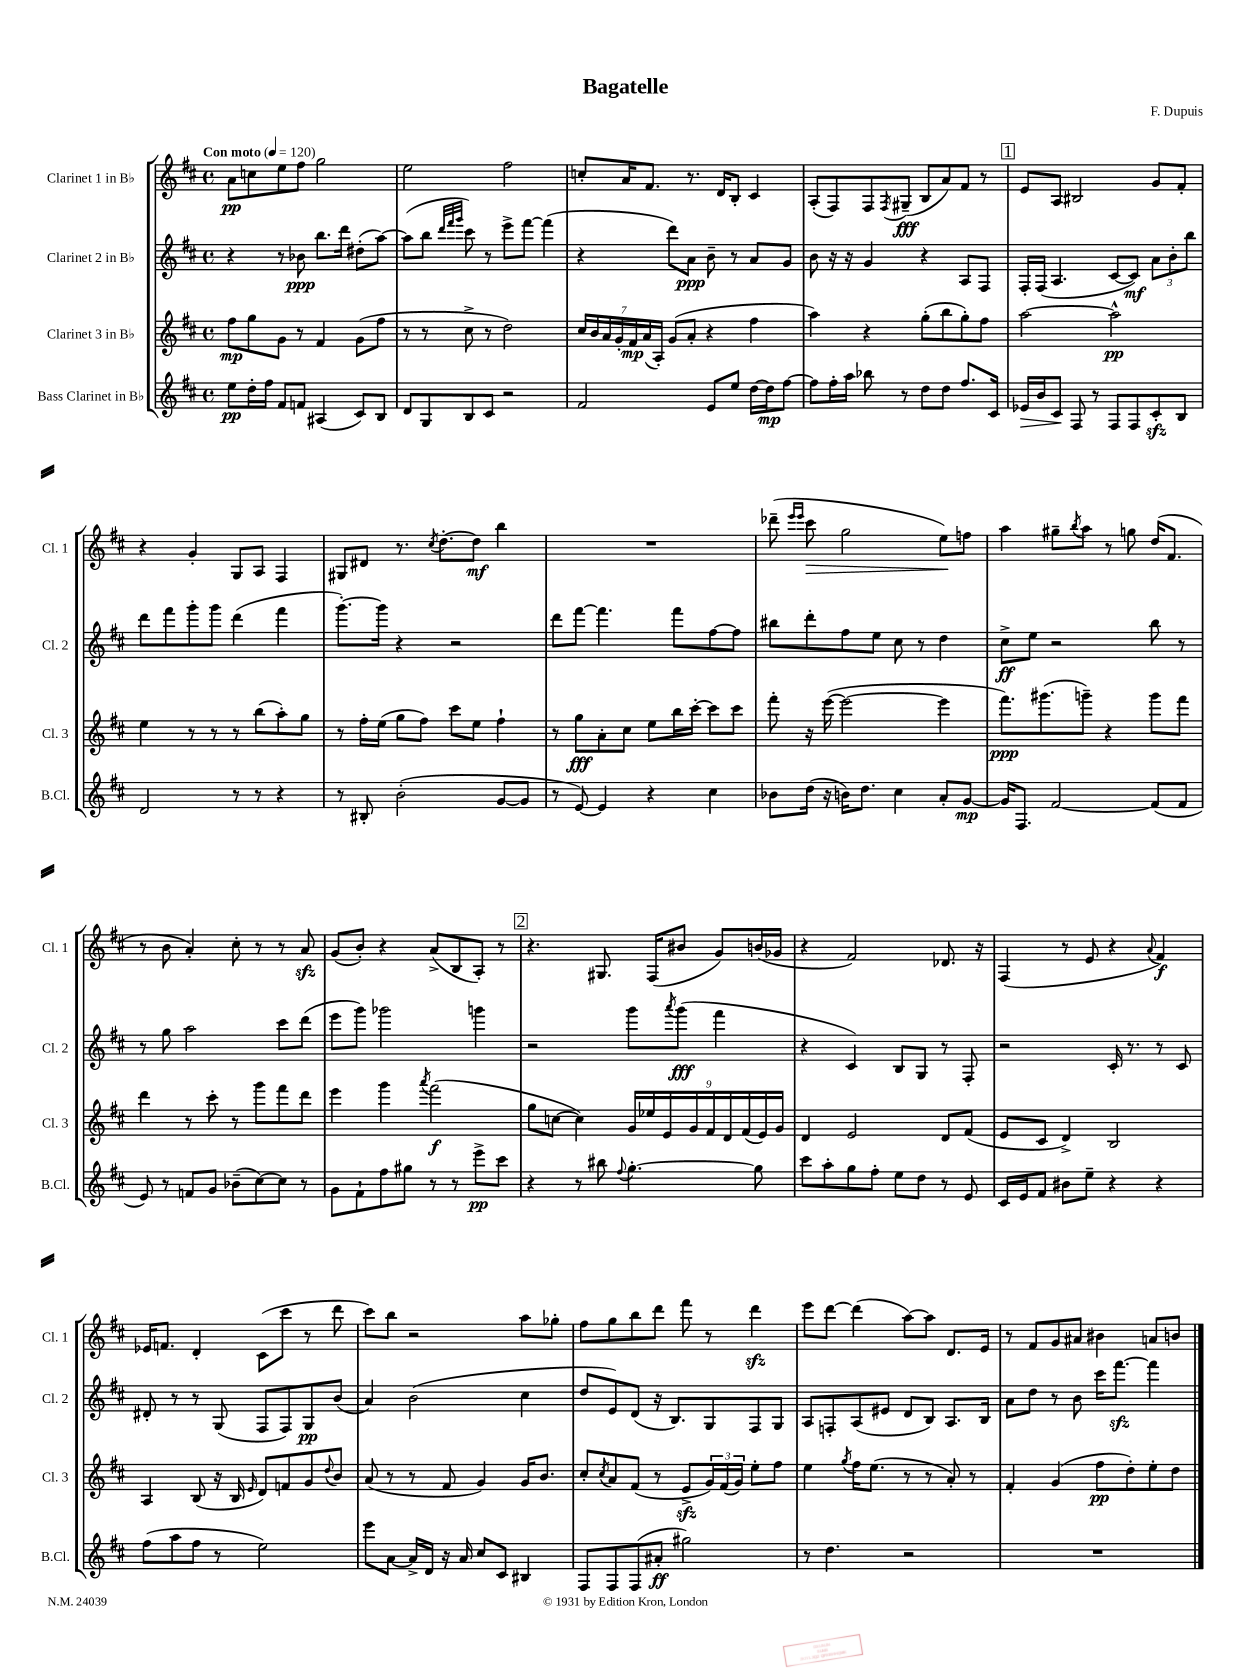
\header { title = "Bagatelle" composer = "F. Dupuis" }
<<
\new StaffGroup <<
\new Staff = "s0" \with { instrumentName = "Clarinet 1 in Bb" shortInstrumentName = "Cl. 1" } {
    \clef treble \key d \major \defaultTimeSignature \time 4/4 \tempo "Con moto" 4 = 120
    a'8\pp c''8 e''8 fis''8 g''2 |
    e''2 fis''2 |
    c''8-. a'16 fis'8. r8. d'16 b8-. cis'4 |
    a8-.( fis8) fis8 \acciaccatura { fis8 } gis8--\fff( b8 a'8) fis'8 r8 |
    \mark \markup { \box "1" } e'8 a8 bis2 g'8 fis'8-. |
    r4 g'4-. g8 a8 fis4 |
    gis8 dis'8 r8. \acciaccatura { cis''8 } d''8.~-. d''8\mf b''4 |
    R1 |
    des'''8--( \grace { e'''16 e'''16 } cis'''8\> g''2 e''8\!) f''8 |
    a''4 gis''8-- \acciaccatura { b''8 } a''8 r8 g''8 d''16( fis'8. |
    r8 b'8 a'4-.) cis''8-. r8 r8 a'8\sfz |
    g'8( b'8-.) r4 a'8->( b8 a8-.) r8 |
    \mark \markup { \box "2" } r4. gis8. fis16( bis'8 g'8) b'16( ges'16 |
    r4 fis'2) des'8. r16 |
    fis4( r8 e'8 r4 \appoggiatura { a'8 } fis'4\f) |
    ees'16 f'8. d'4-. cis'8( cis'''8 r8 d'''8 |
    cis'''8) b''8 r2 a''8 ges''8-. |
    fis''8 g''8 b''8 d'''8 fis'''8 r8 d'''4\sfz |
    e'''8 d'''8~ d'''4( a''8~) a''8 d'8. e'16 |
    r8 fis'8 g'8 ais'8 bis'4 a'8 b'8 \bar "|." |
}
\new Staff = "s1" \with { instrumentName = "Clarinet 2 in Bb" shortInstrumentName = "Cl. 2" } {
    \clef treble \key d \major \defaultTimeSignature \time 4/4
    r4 r8 bes'8\ppp b''8. d'''16 dis''8-.( a''8~) |
    a''8( b''8 \grace { d'''32 fis'''32 g'''32 } cis'''8) r8 e'''8-> fis'''8~ fis'''4( |
    r4 d'''8) a'8\ppp b'8-- r8 a'8 g'8 |
    b'8 r16 r16 g'4 r4 a8 fis8 |
    \mark \markup { \box "1" } fis16-. fis16( a4. cis'8~ cis'8\mf) \tuplet 3/2 { a'8 b'8-. b''8 } |
    d'''8 fis'''8 g'''8-. g'''8 d'''4( fis'''4 |
    g'''8.~-.) g'''16 r4 r2 |
    d'''8 fis'''8~ fis'''4. fis'''8 fis''8~ fis''8 |
    bis''8 d'''8-. fis''8 e''8 cis''8 r8 d''4 |
    cis''8->\ff e''8 r2 b''8 r8 |
    r8 g''8 a''2 cis'''8 d'''8( |
    e'''8 g'''8) ges'''2 g'''4 |
    \mark \markup { \box "2" } r2 g'''8 \acciaccatura { a'''8 } g'''8\fff( fis'''4 |
    r4 cis'4) b8 g8 r8 fis8-. |
    r2 cis'16-. r8. r8 cis'8 |
    dis'8-. r8 r8 g8( fis8 fis8) g8\pp b'8( |
    a'4) b'2( cis''4 |
    d''8 e'8) d'8( r16 b8.) g8 fis8 g8 |
    a8 f8-. a8( eis'8 d'8 b8) a8. b16 |
    a'8 d''8 r8 b'8 cis'''16 fis'''8.~\sfz fis'''4 \bar "|." |
}
\new Staff = "s2" \with { instrumentName = "Clarinet 3 in Bb" shortInstrumentName = "Cl. 3" } {
    \clef treble \key d \major \defaultTimeSignature \time 4/4
    fis''8\mp g''8 g'8 r8 fis'4 g'8( fis''8 |
    r8 r8 cis''8-> r8 d''2) |
    \tuplet 7/4 { cis''16 b'16 a'16 g'16-. fis'16\mp a'16( a16-.) } g'8( a'8-. r4 fis''4 |
    a''4) r4 g''8-.( b''8 g''8-.) fis''8 |
    \mark \markup { \box "1" } a''2~ a''2-^\pp |
    e''4 r8 r8 r8 b''8( a''8-.) g''8 |
    r8 fis''16-. e''16( g''8 fis''8) cis'''8 e''8 fis''4-! |
    r8 g''8\fff a'8-. cis''8 e''8 b''16 cis'''16~-. cis'''8 cis'''8 |
    fis'''8-. r16 e'''16~( e'''2~ e'''4 |
    fis'''8.\ppp) gis'''8.( g'''8--) r4 g'''8 fis'''8 |
    d'''4 r8 cis'''8-. r8 g'''8 fis'''8 d'''8 |
    e'''4 g'''4 \acciaccatura { a'''8 } fis'''2\f( |
    \mark \markup { \box "2" } g''8 c''8~ c''4) \tuplet 9/8 { g'16 ees''16 e'16 g'16 fis'16 d'16 fis'16( e'16) g'16 } |
    d'4 e'2 d'8 fis'8( |
    e'8 cis'8 d'4->) b2 |
    a4 b8( r16 b16 \grace { e'16 } d'8) f'8 g'8 \appoggiatura { d''8 } b'8 |
    a'8( r8 r8 fis'8 g'4) g'16 b'8. |
    cis''8-. \acciaccatura { cis''8 } a'8 fis'8( r8 e'8->\sfz \tuplet 3/2 { g'16) fis'16( g'16) } e''8-. fis''8 |
    e''4 \acciaccatura { g''8 } fis''16 e''8.( r8 r8 a'8-.) r8 |
    fis'4-. g'4( fis''8\pp d''8-.) e''8-. d''8 \bar "|." |
}
\new Staff = "s3" \with { instrumentName = "Bass Clarinet in Bb" shortInstrumentName = "B.Cl." } {
    \clef treble \key d \major \defaultTimeSignature \time 4/4
    e''8\pp d''16-. fis''16 fis'8 f'8 ais4( cis'8) b8 |
    d'8 g8 b8 cis'8 r2 |
    fis'2 e'8 e''8 d''16~ d''16\mp fis''8~ |
    fis''8 fis''16-. a''16 bes''8 r8 d''8 d''8 fis''8. cis'16 |
    \mark \markup { \box "1" } ees'16\> b'16 cis'8\! fis8 r8 fis8 fis8 cis'8-.\sfz b8 |
    d'2 r8 r8 r4 |
    r8 bis8-. b'2-.( g'8~ g'8 |
    r8 e'8~) e'4 r4 cis''4 |
    bes'8 d''16( r16 b'16) d''8. cis''4 a'8-. g'8~\mp |
    g'16 fis8. fis'2~ fis'8( fis'8 |
    e'8) r8 f'8 g'8 bes'8--( cis''8~) cis''8 r8 |
    g'8 fis'8-! fis''8 gis''8 r8 r8 e'''8->\pp cis'''8 |
    \mark \markup { \box "2" } r4 r8 bis''8 \appoggiatura { fis''8 } g''4.~-. g''8 |
    cis'''8 a''8-. g''8 fis''8-. e''8 d''8 r8 e'8 |
    cis'16 e'16 fis'8 bis'8 e''8-- r4 r4 |
    fis''8( a''8 fis''8 r8 e''2) |
    e'''8 a'8~ a'16-> d'16 r16 a'16 cis''8 cis'8 bis4 |
    fis8 fis8 fis8( ais'8-.\ff gis''2) |
    r8 d''4. r2 |
    R1 \bar "|." |
}
>>
>>
\layout { \context { \Score \remove "Bar_number_engraver" } }
